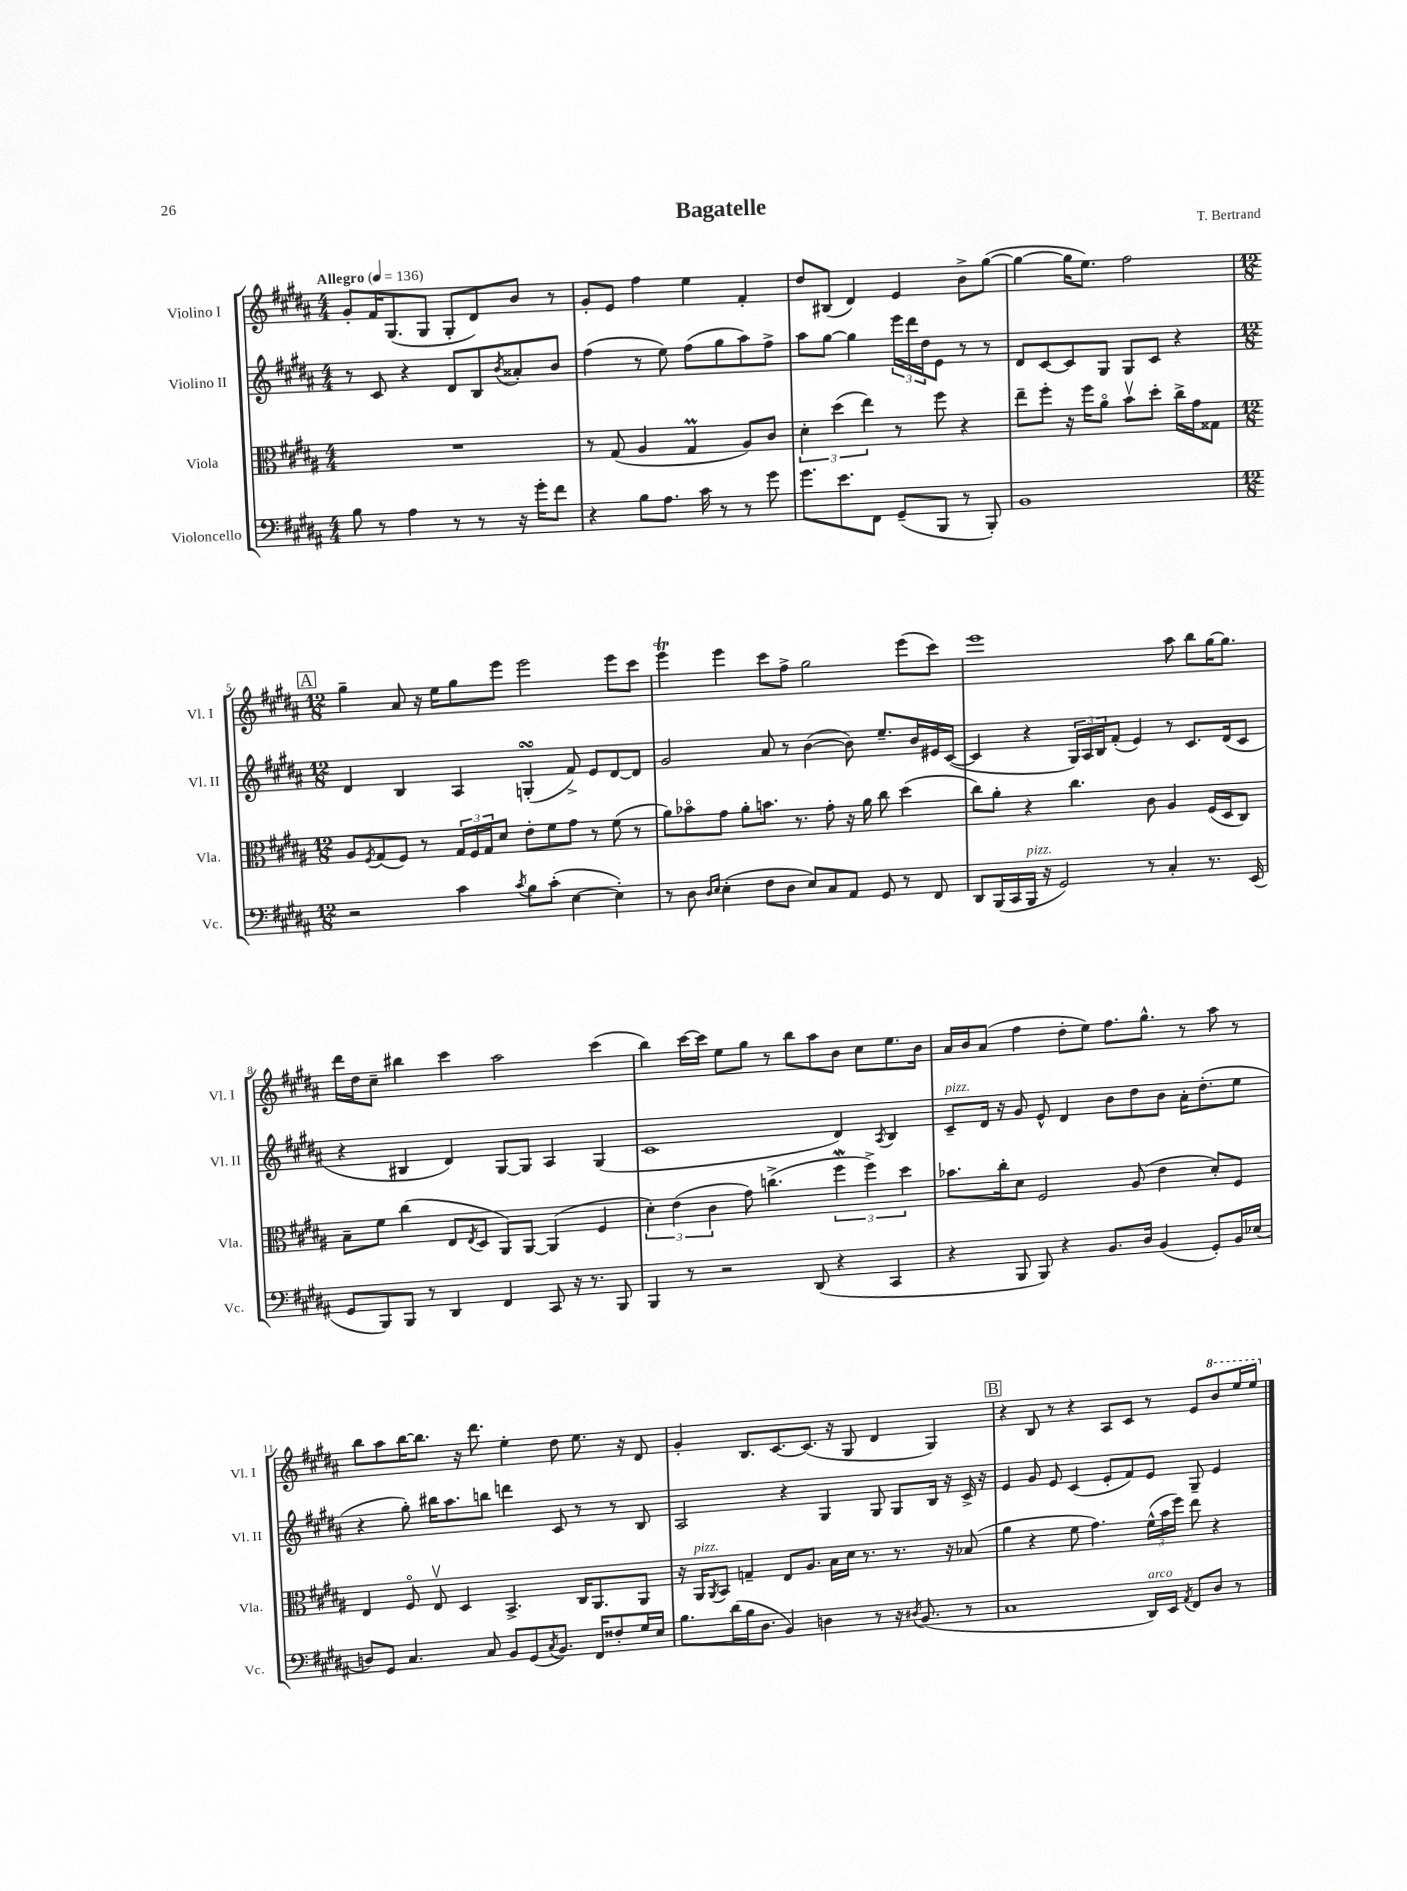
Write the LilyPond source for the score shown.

\header { title = "Bagatelle" composer = "T. Bertrand" }
<<
\new StaffGroup <<
\new Staff = "s0" \with { instrumentName = "Violino I" shortInstrumentName = "Vl. I" } {
    \clef treble \key b \major \numericTimeSignature \time 4/4 \tempo "Allegro" 4 = 136
    gis'8-. fis'16 gis8.( gis8 gis8-. dis'8) b'8 r8 |
    gis'8-. e'8 fis''4 e''4 fis'4-. |
    dis''8 bis8( dis'4) e'4 b'8-> gis''8~( |
    gis''4~ gis''16 e''8.) fis''2 |
    \mark \markup { \box "A" } \numericTimeSignature \time 12/8 gis''4-- ais'8 r16 e''16 gis''8 e'''8 e'''2 e'''8 cis'''8 |
    e'''4\trill e'''4 cis'''8 fis''8-> gis''2 e'''8( cis'''8) |
    e'''1 ais''8 b''8 gis''16~ gis''8. |
    dis'''16 dis''16 cis''8-- bis''4 cis'''4 ais''2 cis'''4( |
    b''4) cis'''16~ cis'''16 e''8 gis''8 r8 b''8 ais''8 b'8 cis''8 e''8. b'16 |
    ais'16 b'16 ais'8( fis''4 dis''8-. e''8) fis''8. gis''8.-^ r8 ais''8 r8 |
    b''8 ais''8 b''16~ b''8. r16 dis'''8. e''4-. dis''8 e''8. r16 dis'8 |
    gis'4-. b8. cis'8.~ cis'8.( r16 gis8 dis'4 gis4) |
    \mark \markup { \box "B" } r4 b8 r8 r4 ais8 cis'8 r8 e'8 \ottava #1 b''8 e'''16 e'''16 \ottava #0 \bar "|." |
}
\new Staff = "s1" \with { instrumentName = "Violino II" shortInstrumentName = "Vl. II" } {
    \clef treble \key b \major \numericTimeSignature \time 4/4
    r8 cis'8 r4 dis'8 b8 \acciaccatura { b'8 } aisis'8-. b'8 |
    fis''4( r8 e''8) fis''8( gis''8 ais''8) fis''8-> |
    ais''8 gis''8~ gis''4 \tuplet 3/2 { e'''16 dis'''16 dis''16 } e'8 r8 r8 |
    dis'8 cis'8~ cis'8 gis8 gis8 cis'8 r4 |
    \mark \markup { \box "A" } \numericTimeSignature \time 12/8 dis'4 b4 ais4 g4-.\turn( fis'8->) e'8 dis'8~ dis'8 |
    gis'2 ais'8 r8 b'4~( b'8) e''8.-- b'16 eis'16 cis'16~( |
    cis'4 r4 \tuplet 3/2 { gis16) ais16 b16 } fis'8-.( e'4) r8 cis'8. dis'16( cis'8 |
    r4 bis4 dis'4) gis8~ gis8 ais4 gis4( |
    cis'1 dis'4) \acciaccatura { ais8 } b4 |
    cis'8--^\markup { \italic "pizz." } dis'16 r16 gis'8 e'8-^ dis'4 b'8 dis''8 b'8 ais'16-. dis''8.-.( e''8 |
    r4 gis''8-.) bis''16 ais''8. b''8 d'''4 cis'8 r8 r8 b8 |
    ais2 r4 gis4 gis8 gis8 b16 r16 cis'16-> r16 |
    \mark \markup { \box "B" } e'4 gis'8 e'8 cis'4( e'8-. fis'8) e'8 gis8-- e'4 \bar "|." |
}
\new Staff = "s2" \with { instrumentName = "Viola" shortInstrumentName = "Vla." } {
    \clef alto \key b \major \numericTimeSignature \time 4/4
    R1 |
    r8 gis8( ais4 gis4\prall ais8) cis'8 |
    \tuplet 3/2 { dis'4-. dis''4( e''4) } r8 fis''8 r4 |
    e''8-- fis''8-. r16 fis''16 ais'8\flageolet b'8\upbow dis''8-. cis''16-> gis'16 gisis8 |
    \mark \markup { \box "A" } \numericTimeSignature \time 12/8 ais8 \acciaccatura { fis8 } gis8( fis8) r8 \tuplet 3/2 { gis16 fis16 gis16 } dis'8 e'8-. fis'8 gis'8 r8 fis'8( r8 |
    ais'8) bes'8\flageolet gis'8 ais'8-. b'8. r8. gis'8-. r16 ais'16 cis''8 dis''4( |
    cis''8) ais'8-. r4 cis''4. cis'8 ais4 fis16( dis16 cis8) |
    b8-- fis'8 cis''4( e8 \acciaccatura { e8 } dis8 ais,8) ais,8~ ais,4( fis4 |
    \tuplet 3/2 { dis'4-.) e'4( cis'4 } gis'8) c''4.->( \tuplet 3/2 { fis''4\mordent fis''4->) dis''4 } |
    bes'8. cis''16-. dis'8 fis2 ais8( e'4 dis'8-.) fis8 |
    e4 fis8\flageolet e8\upbow dis4 b,4.-> cis16 ais,8. ais,8 |
    r16 ais,16^\markup { \italic "pizz." } \acciaccatura { ais,8 } b,8 g4-- e8 ais8. b16 dis'16 r8. r8. r16 bes8( |
    \mark \markup { \box "B" } ais'4 r4 fis'8 gis'4.) \tuplet 3/2 { fis'16-^( b'16 fis''16) } e''8 r4 \bar "|." |
}
\new Staff = "s3" \with { instrumentName = "Violoncello" shortInstrumentName = "Vc." } {
    \clef bass \key b \major \numericTimeSignature \time 4/4
    b8 r8 ais4 r8 r8 r16 gis'16-. fis'8 |
    r4 b8 ais8. cis'16 r8 r8 gis'8 |
    gis'8. e'8. fis,8 gis,8--( b,,8 r8 b,,8-.) |
    b,1 |
    \mark \markup { \box "A" } \numericTimeSignature \time 12/8 r2 cis'4 \acciaccatura { cis'8 } b8 cis'8-.( e4~ e4-.) |
    r8 dis8 \grace { dis16 e16 } e4-.( fis8 dis8 e8) cis8 ais,8 gis,8 r8 fis,8 |
    dis,8 b,,16( cis,16 b,,16^\markup { \italic "pizz." } r16 gis,2) r8 cis4-. r8. e,16( |
    gis,8 b,,8) b,,8 r8 dis,4 fis,4 cis,8 r16 r8. b,,8 |
    b,,4 r8 r2 dis,8( r4 cis,4 |
    r4 b,,8 b,,8) r4 b,8. dis16 b,4( gis,8-.) b,16 ees16( |
    d8) gis,8 cis4. cis8 b,8 gis,8( \acciaccatura { cis8 } b,8.) fis,16 fisis8-. gis16 e16 |
    b8. dis'16( b16 dis8. b,4) d4 r8 r16 \acciaccatura { dis8 } b,8.( r8 |
    \mark \markup { \box "B" } cis1 dis,16^\markup { \italic "arco" }) e,16 \acciaccatura { ais,8 } fis,8 dis8 r8 \bar "|." |
}
>>
>>
